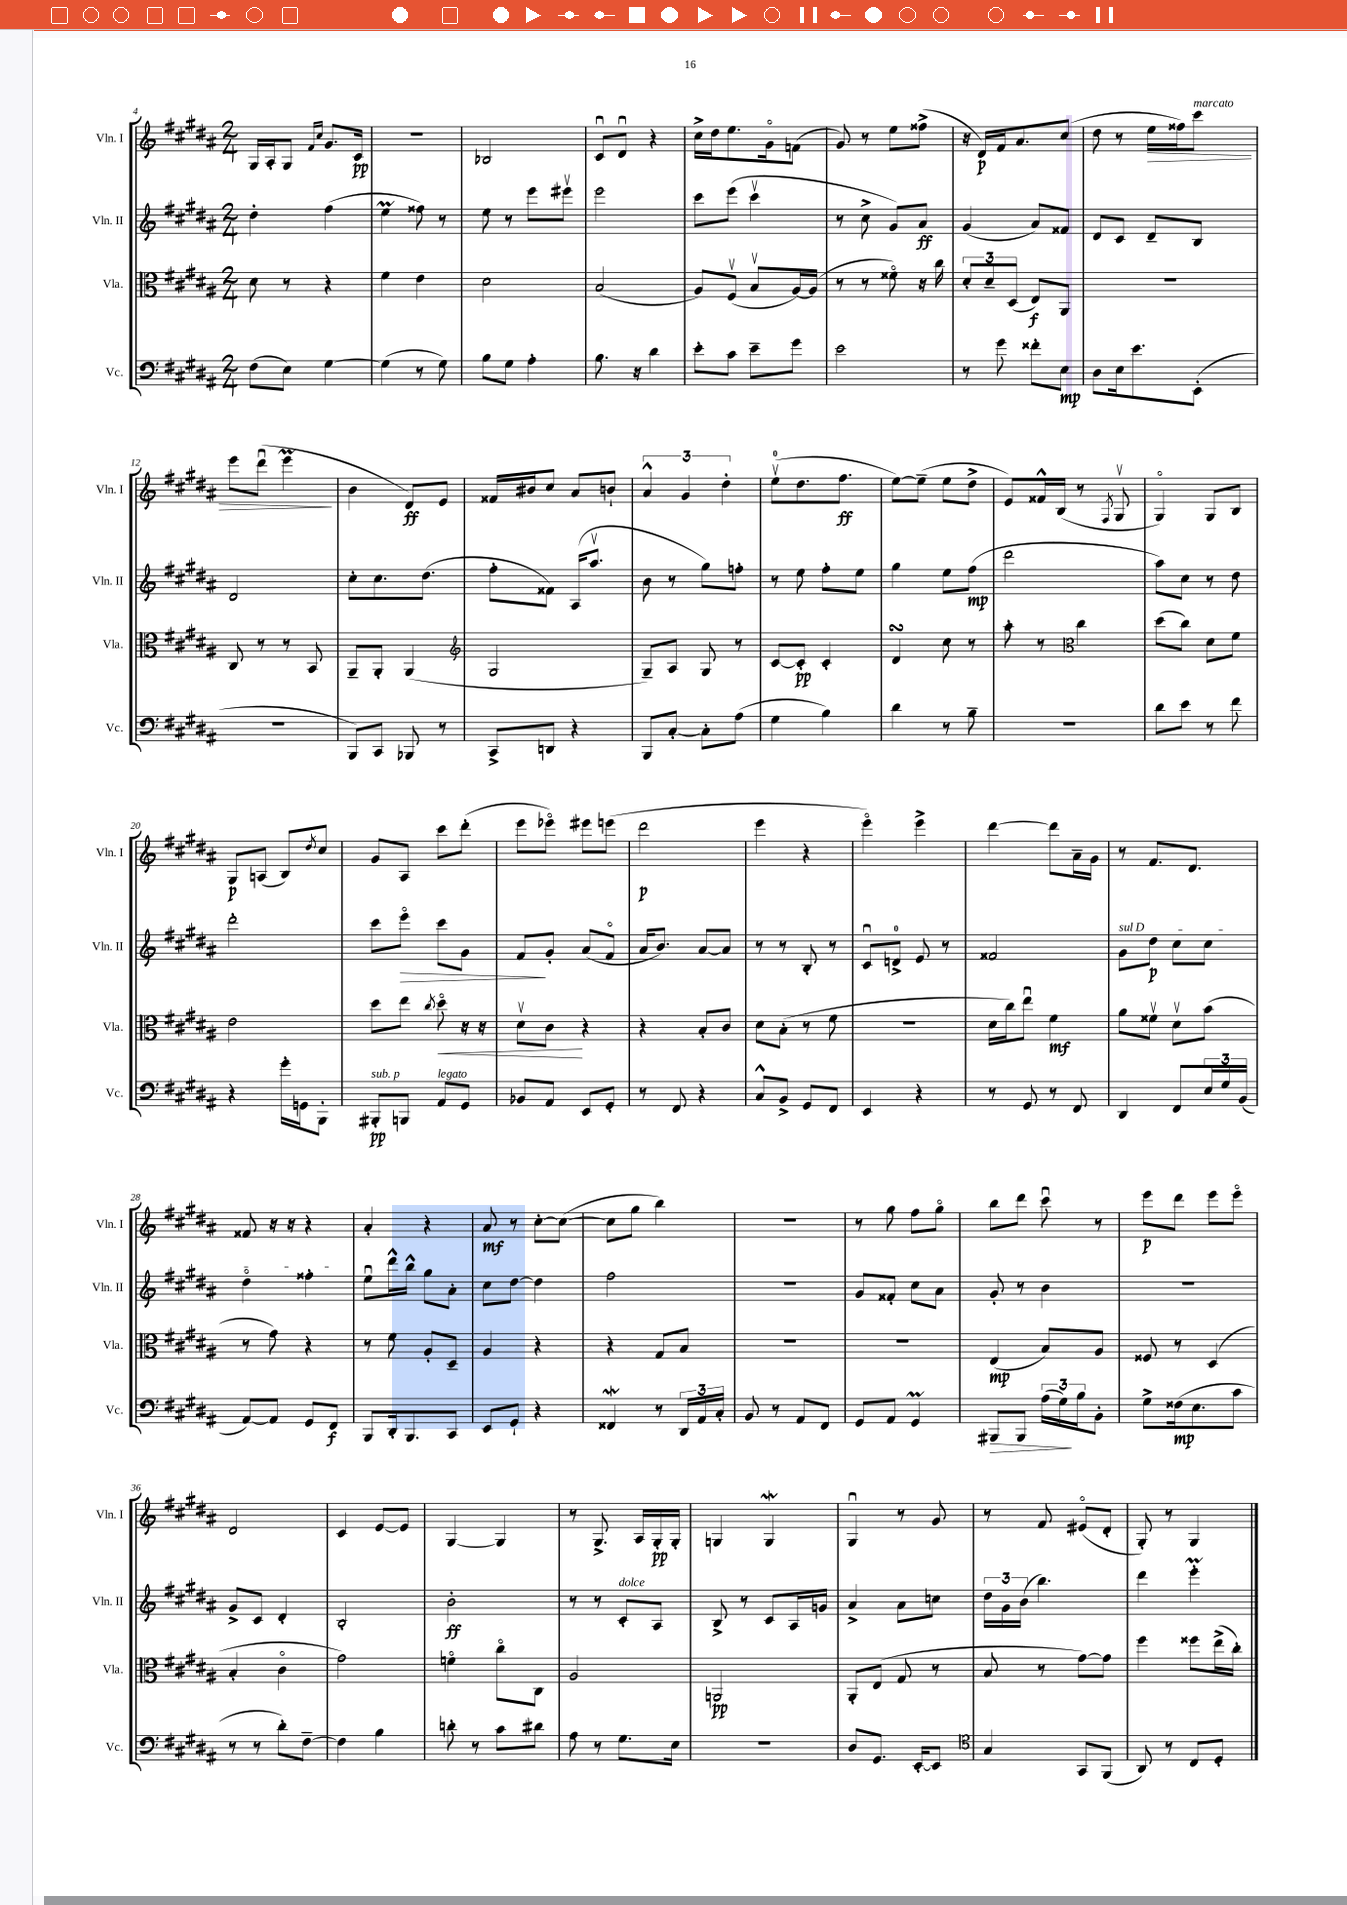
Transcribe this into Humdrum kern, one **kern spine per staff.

**kern	**kern	**kern	**kern
*staff4	*staff3	*staff2	*staff1
*clefF4	*clefC3	*clefG2	*clefG2
*k[f#c#g#d#a#]	*k[f#c#g#d#a#]	*k[f#c#g#d#a#]	*k[f#c#g#d#a#]
*M2/4	*M2/4	*M2/4	*M2/4
(8F#	8d#	4dd#'	16G#
.	.	.	16A#'
8E)	8r	.	8G#
.	.	.	16qqf#
.	.	.	16qqcc#
[4G#	4r	(4ff#	8.g#
.	.	.	16c#
=	=	=	=
(4G#]	4f#	4ee	2r
8r	4e	8ff##)	.
8G#)	.	8r	.
=	=	=	=
8B	2d#	8ee	2B-
8G#	.	8r	.
4A#'	.	8eee	.
.	.	8eee#v	.
=	=	=	=
8.B	(2B	2eee	8c#u
.	.	.	8d#u
16r	.	.	.
4d#	.	.	4r
=	=	=	=
8e'	8A#)	8ccc#	16cc#^
.	.	.	16dd#
8c#	(8F#v	(8eee	8.ee
8e~	8Bv	4ccc#v	.
.	.	.	16g#o
8g#	[16A#)	.	(8f
.	(16A#]	.	.
=	=	=	=
2e	8r	8r	8g#)
.	8r	8cc#^	8r
.	8f##o)	8g#)	8ee
.	16r	8a#	(8ff##^
.	16cc#	.	.
=	=	=	=
8r	12d#'	(4g#	16r
.	.	.	16d#)
.	12d#~	.	.
8g#	.	.	16f#
.	(12D#	.	.
.	.	.	8.a#
8f##'	8E)	8a#)	.
8E	8AA#	8f##	(8cc#
=	=	=	=
8D#	2r	8d#	8dd#
16E	.	8c#	8r
8.e	.	.	.
.	.	8d#~	16ee
.	.	.	16ff##)
(8EE'	.	8B	8ccc#
=	=	=	=
2r	8C#	2d#	8eee
.	8r	.	(8ddd#u
.	8r	.	4eee
.	8BB	.	.
=	=	=	=
8BBB)	8AA#~	8cc#'	4b
8CC#	8AA#'	8.cc#	.
8BBB-	(4AA#	.	8d#)
.	.	(8.dd#	.
8r	.	.	8e
=	=	=	=
*	*clefG2	*	*
8CC#^	2G#	8ff#'	16f##
.	.	.	16b#
8DD	.	8f##)	8cc#
4r	.	(16A#	8a#
.	.	8.aa#v	.
.	.	.	8b`
=	=	=	=
8BBB	8G#~)	8b	6a#^^
[8C#'	8A#	8r	.
.	.	.	6g#
8C#']	8G#	8gg#)	.
.	.	.	6dd#'
(8A#	8r	8ff'	.
=	=	=	=
4G#	[8c#	8r	(8eev
.	8c#']	8ee	8.dd#
4B)	4c#'	8ff#'	.
.	.	.	8.ff#
.	.	8ee	.
=	=	=	=
4d#	4d#	4gg#	[8ee)
.	.	.	(8ee~]
8r	8cc#	8ee	8ee
8B~	8r	(8ff#	8dd#^
=	=	=	=
2r	8aa#'	2ddd#	8e)
.	8r	.	16f##^^
.	.	.	(16B
*	*clefC3	*	*
.	4cc#	.	8r
.	.	.	8qF#
.	.	.	8G#v
=	=	=	=
8d#	(8dd#	8aa#)	4G#o)
8e	8cc#)	8cc#	.
8r	8d#	8r	8G#
8f#	8f#	8dd#	8B
=	=	=	=
4r	2e	2ddd#'	8G#
.	.	.	(8A
16g#'	.	.	8B)
16GG	.	.	.
.	.	.	8qdd#
8BBB'	.	.	8cc#
=	=	=	=
8BBB#'	8dd#	8ccc#	8g#
8BBB	8ee	8eeeo	8A#
.	8qcc#	.	.
8AA#	8dd#o	8ccc#	8ccc#
8GG#	16r	8g#	(8ddd#'
.	16r	.	.
=	=	=	=
8BB-	8d#v	8f#	8eee
8AA#	8c#	8g#'	8eee-o)
8EE	4r	(8a#	8eee#
8GG#'	.	8f#o	(8eee
=	=	=	=
8r	4r	16a#	2ddd#
.	.	8.b)	.
8FF#	.	.	.
4r	8B'	[8a#	.
.	8c#	8a#]	.
=	=	=	=
8C#^^	8d#	8r	4eee
8BB^	(8B'	8r	.
8GG#	8r	8B'	4r
8FF#	8f#	8r	.
=	=	=	=
4EE	2r	8c#u	4eeeo)
.	.	8d^	.
4r	.	8e	4eee^
.	.	8r	.
=	=	=	=
8r	16d#	2f##	[4ddd#
.	16cc#)	.	.
8GG#	8eeu	.	.
8r	4f#	.	8ddd#]
8FF#	.	.	16a#~
.	.	.	16g#
=	=	=	=
4DD#	8a#	8g#	8r
.	8f##v	8dd#	8.f#
8FF#	8d#v	8cc#	.
.	.	.	8.d#
24E	(8b	8cc#	.
24G#	.	.	.
(24BB	.	.	.
=	=	=	=
[8AA#)	8r	4dd#o	8f##
8AA#]	8g#)	.	16r
.	.	.	16r
8GG#	4r	4ff##'	4r
8FF#	.	.	.
=	=	=	=
8BBB	8r	8eeu	4a#'
16DD#'	8f#	16ddd#^^	.
8.BBB	.	16bb^^	.
.	8A#'	8gg#	4r
8CC#	8D#~	8a#'	.
=	=	=	=
8EE	4A#	8cc#	8a#
8GG#`	.	[8dd#	8r
4r	4r	4dd#]	[8cc#'
.	.	.	(8cc#_
=	=	=	=
4FF##	4r	2ff#	8cc#]
.	.	.	8gg#
8r	8G#	.	4bb)
24DD#	8B	.	.
24AA#	.	.	.
24C#'	.	.	.
=	=	=	=
8BB	2r	2r	2r
8r	.	.	.
8AA#	.	.	.
8FF#	.	.	.
=	=	=	=
8GG#	2r	8g#	8r
8AA#	.	8f##'	8gg#
4GG#	.	8cc#	8ff#
.	.	8a#	8gg#o
=	=	=	=
8BBB#	(4E	8g#'	8bb
8BBB#	.	8r	8ddd#
(24A#	8B)	4b	8ccc#u
24G#)	.	.	.
24B	.	.	.
8BB'	8A#	.	8r
=	=	=	=
8G#^	8F##	2r	8eee
(16F##	8r	.	8ddd#
8.E	.	.	.
.	(4D#	.	8eee
8c#	.	.	8eeeo
=	=	=	=
8r	4B'	8g#^	2d#
8r	.	8c#	.
8d#')	4c#o	4d#'	.
[8F#~	.	.	.
=	=	=	=
4F#]	2g#)	2B'	4c#
4B	.	.	[8e
.	.	.	8e]
=	=	=	=
8d'	4fo	2b'	[4G#
8r	.	.	.
8c#	8cc#o	.	4G#]
8d#	8C#	.	.
=	=	=	=
8A#	2A#	8r	8r
8r	.	8r	8.G#^
8.G#	.	8c#'	.
.	.	.	16A#
.	.	8A#	16G#'
16E	.	.	16G#'
=	=	=	=
2r	2AA	8B^	4G
.	.	8r	.
.	.	8c#	4G
.	.	16A#	.
.	.	16g	.
=	=	=	=
8D#	8AA#'	4a#^	4G#u
8.GG#	(8E	.	.
.	8G#	8a#	8r
[16EE'	.	.	.
8EE]	8r	8cc	8g#
=	=	=	=
*clefC4	*	*	*
4G#	8B	24dd#	8r
.	.	24g#	.
.	.	(24b	.
.	8r	4.bb)	8f#
8GG#	[8g#)	.	(8e#o
(8FF#	8g#]	.	8d#'
=	=	=	=
8AA#)	4ff#	4ddd#	8G#')
8r	.	.	8r
8C#	8ff##	4eee'	4G#
8D#'	(16ee^	.	.
.	16cc#')	.	.
==	==	==	==
*-	*-	*-	*-
